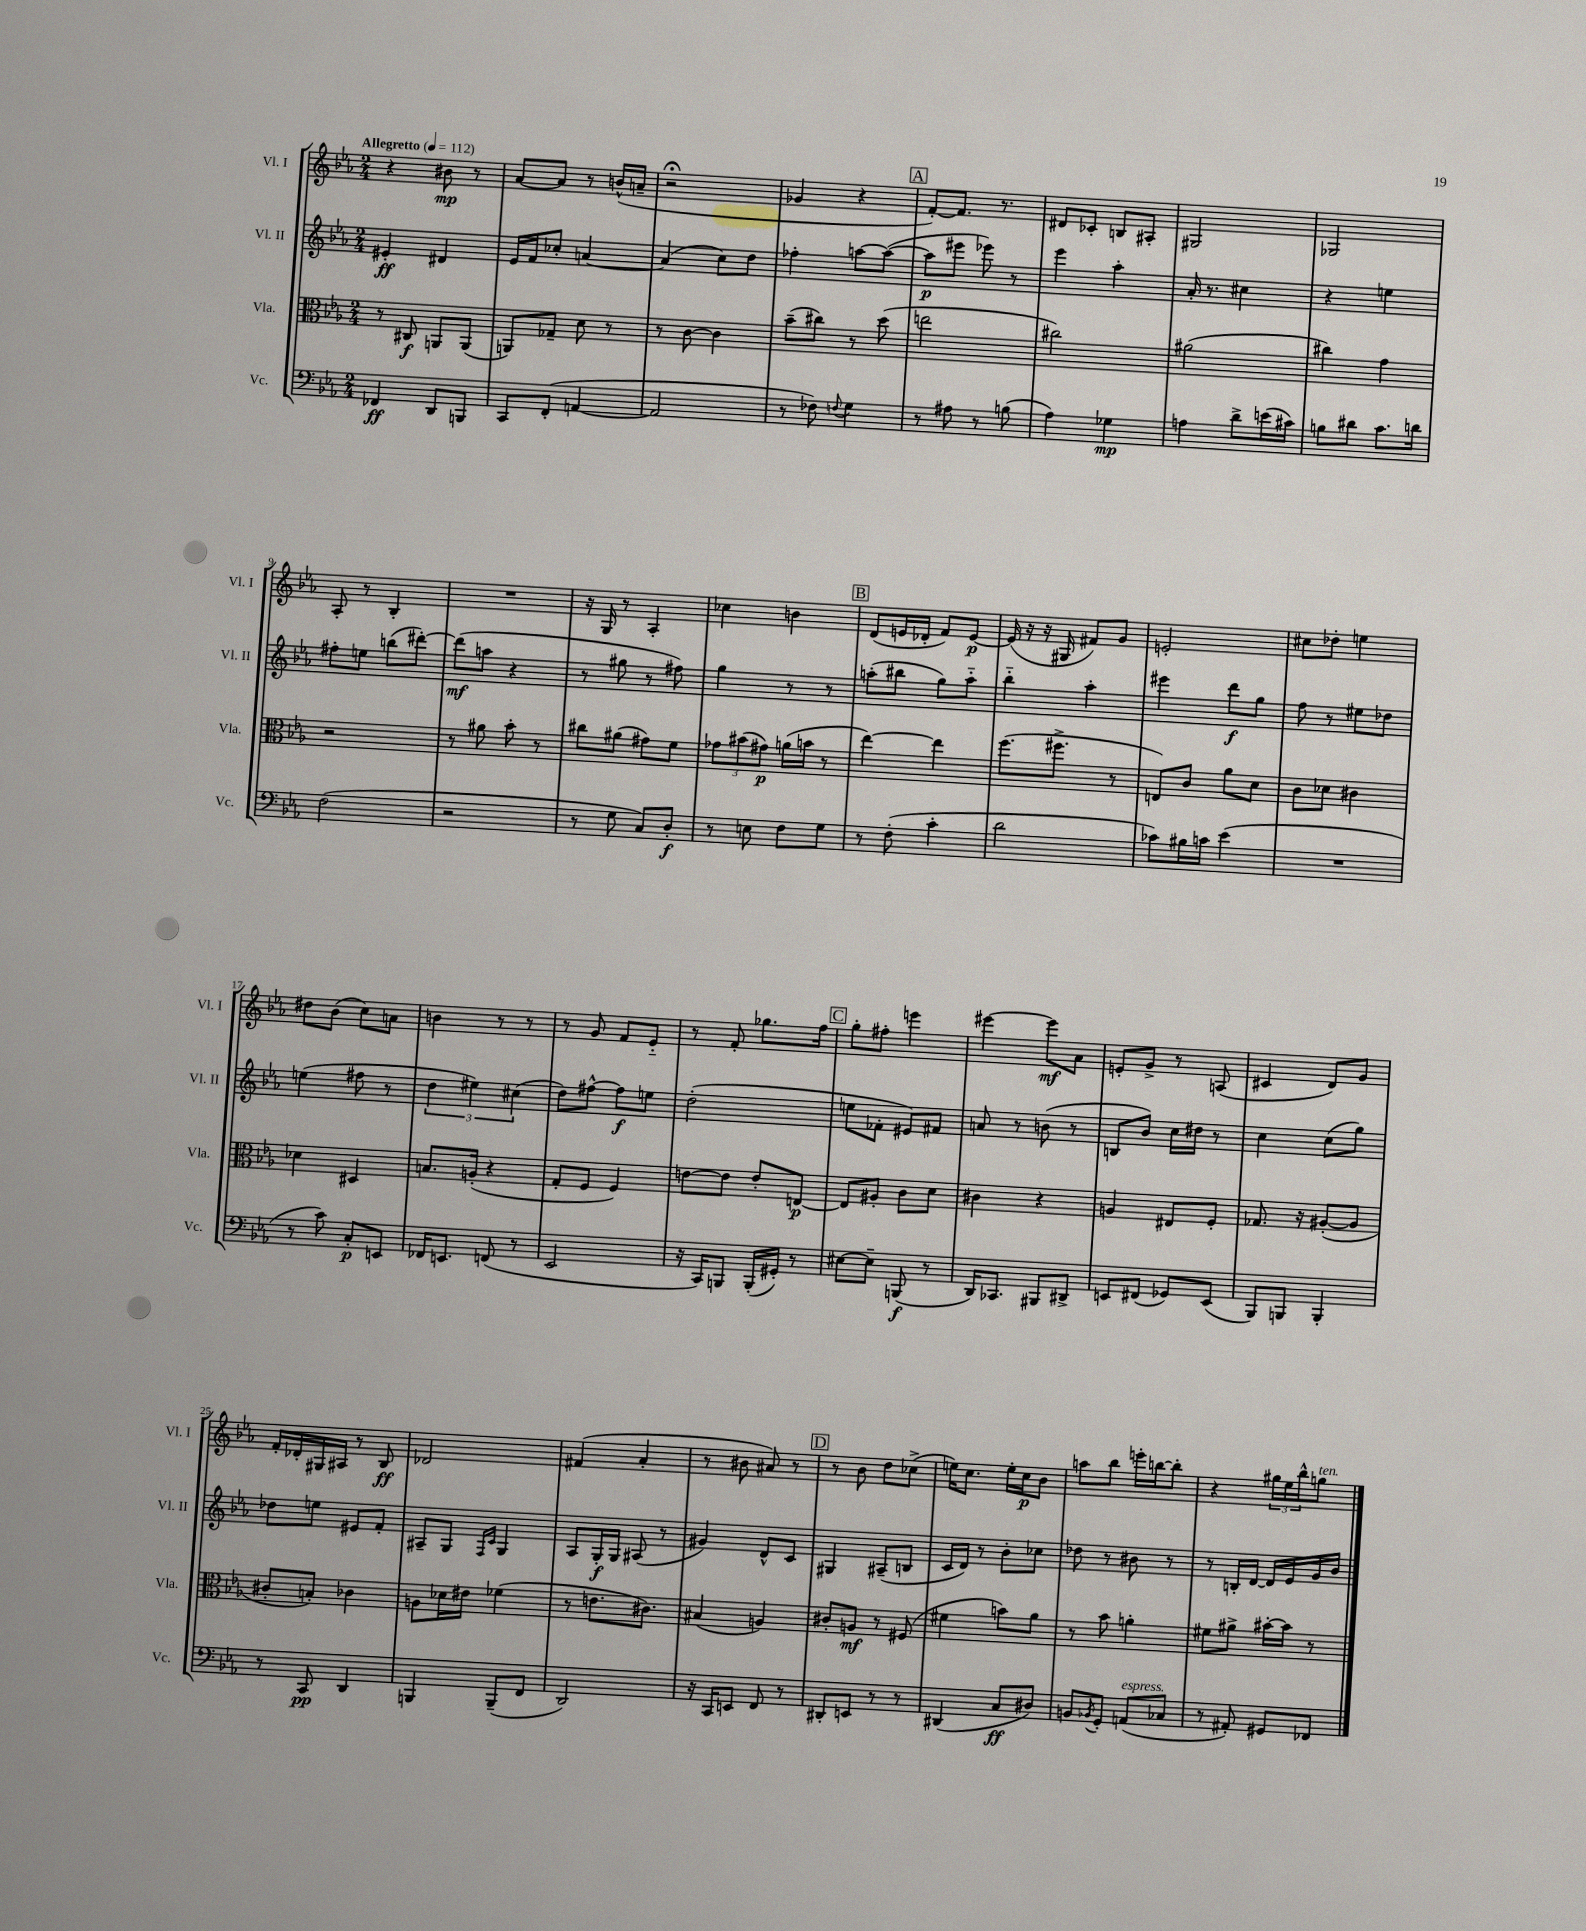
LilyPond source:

<<
\new StaffGroup <<
\new Staff = "s0" \with { instrumentName = "Vl. I" shortInstrumentName = "Vl. I" } {
    \clef treble \key ees \major \numericTimeSignature \time 2/4 \tempo "Allegretto" 4 = 112
    r4 bis'8\mp r8 |
    aes'8~ aes'8 r8 b'16-^( a'16-- |
    r2\fermata |
    ges'4 r4 |
    \mark \markup { \box "A" } f'8~-.) f'8. r8. |
    dis'8 ces'8-. b8 ais8-. |
    gis2 |
    ges2 |
    aes8-. r8 bes4-. |
    R2 |
    r16 g16 r8 aes4-. |
    ces''4 b'4 |
    \mark \markup { \box "B" } d'8( e'16 des'16-. f'8) e'8~\p |
    e'16( r16 r16 gis16 fis'8) g'8 |
    e'2-. |
    cis''8 des''8-. e''4 |
    dis''8 bes'8( c''8) a'8 |
    b'4 r8 r8 |
    r8 g'8 f'8 ees'8-_ |
    r8 f'8-. ges''8. f''16 |
    \mark \markup { \box "C" } g''8-. fis''8-. e'''4 |
    eis'''4~ eis'''8\mf aes'8 |
    e'8-. g'8-> r8 a8( |
    cis'4 d'8) g'8 |
    f'16-. des'16-. gis16 ais16 r8 bes8\ff |
    des'2 |
    fis'4( aes'4-. |
    r8 bis'8 ais'8) r8 |
    \mark \markup { \box "D" } r8 bes'8 d''8 ces''8->( |
    e''16) c''8. e''16-. c''16\p bes'8 |
    a''8 bes''8 e'''16-. b''16~ b''8-. |
    r4 \tuplet 3/2 { gis''16 ees''16 bes''16-^ } g''8^\markup { \italic "ten." } \bar "|." |
}
\new Staff = "s1" \with { instrumentName = "Vl. II" shortInstrumentName = "Vl. II" } {
    \clef treble \key ees \major \numericTimeSignature \time 2/4
    eis'4-.\ff dis'4 |
    ees'16 f'16 ces''8-. a'4~ |
    a'4( c''8) d''8 |
    fes''4-. a''8~ a''8~( |
    \mark \markup { \box "A" } a''8\p eis'''8 ees'''8) r8 |
    ees'''4 aes''4-. |
    aes'16-. r8. cis''4 |
    r4 e''4 |
    fis''8-. e''8 b''8( dis'''8~-.) |
    dis'''8\mf( a''8 r4 |
    r8 gis''8 r8 fis''8) |
    g''4 r8 r8 |
    \mark \markup { \box "B" } a''8-.( bis''8 g''8) a''8-_ |
    bes''4-_ aes''4-. |
    eis'''4 d'''8\f g''8 |
    f''8 r8 eis''8 des''8 |
    e''4( fis''8 r8 |
    \tuplet 3/2 { d''4 eis''4) cis''4( } |
    d''8) fis''8~-^ fis''8\f e''8 |
    d''2-.( |
    \mark \markup { \box "C" } e''8 fes'8-. eis'8) fis'8 |
    a'8 r8 b'8( r8 |
    b8 bes'8) c''16 dis''16 r8 |
    c''4 c''8( g''8) |
    des''8 e''8 eis'8 f'8-. |
    ais8-- g8 \grace { f16 c'16 } g4 |
    aes8 g16-.\f g16 ais8( r8 |
    gis'4) d'8-^ c'8 |
    \mark \markup { \box "D" } gis4 ais8--( b8 |
    c'16 d'16) r8 bes'8-. ces''8 |
    des''8 r8 bis'8 r8 |
    r8 b16-. d'16~ d'16 ees'16 g'16 bes'16 \bar "|." |
}
\new Staff = "s2" \with { instrumentName = "Vla." shortInstrumentName = "Vla." } {
    \clef alto \key ees \major \numericTimeSignature \time 2/4
    r8 cis8\f a,8 a,8( |
    a,8) ges8-- d'8 r8 |
    r8 c'8~ c'4 |
    bes'8--( cis''8) r8 d''8( |
    \mark \markup { \box "A" } e''2 |
    cis''2) |
    ais'2( |
    cis''4) g'4 |
    r2 |
    r8 ais'8 bes'8-. r8 |
    cis''8 ais'8( gis'8) f'8 |
    \tuplet 3/2 { ges'8 bis'8( gis'8\p) } a'16( b'16 r8 |
    \mark \markup { \box "B" } ees''4~) ees''4 |
    f''8.( fis''8.-> r8 |
    e8) c'8 aes'8 d'8 |
    c'8 des'8 cis'4 |
    des'4 dis4 |
    b8. a16-.( r4 |
    g8-. f8 f4) |
    e'8~ e'8 e'8-. e8~\p |
    \mark \markup { \box "C" } e8 ais8-. c'8 d'8 |
    cis'4 r4 |
    a4 eis8 f8-. |
    ges8. r16 ais8~-.( ais8 |
    cis'8-. b8-.) ces'4 |
    a8 des'16 eis'16 fes'4( |
    r8 e'8. cis'8.) |
    bis4( a4) |
    \mark \markup { \box "D" } cis'8-. a8\mf r8 fis8( |
    fis'4 b'8) aes'8 |
    r8 bes'8 a'4-. |
    fis'8 ais'8-> bis'16~-. bis'16 r8 \bar "|." |
}
\new Staff = "s3" \with { instrumentName = "Vc." shortInstrumentName = "Vc." } {
    \clef bass \key ees \major \numericTimeSignature \time 2/4
    fes,4\ff d,8 b,,8 |
    c,8 f,8-.( a,4~ |
    a,2 |
    r8 fes8) \appoggiatura { f8 } g4 |
    \mark \markup { \box "A" } r8 ais8 r8 b8( |
    aes4) ges4\mp |
    a4 d'8-> e'16( cis'16) |
    b8 dis'8 c'8. d'16 |
    f2( |
    r2 |
    r8 g8 c8) d8-.\f |
    r8 e8 f8 g8 |
    \mark \markup { \box "B" } r8 f8-.( c'4-. |
    d'2 |
    ces'8) bis16 c'16 ees'4( |
    R2 |
    r8 c'8) c8-.\p e,8 |
    fes,16 e,8. f,8( r8 |
    ees,2 |
    r16 c,16) b,,8 b,,16-.( gis,16-.) r8 |
    \mark \markup { \box "C" } eis8~ eis8-- b,,8\f( r8 |
    d,16) ces,8. bis,,8 dis,8-> |
    e,8 fis,8( ges,8) e,8( |
    bes,,8) b,,8 b,,4-. |
    r8 c,8\pp d,4 |
    b,,4 b,,8--( f,8 |
    d,2) |
    r16 c,16 e,8 f,8 r8 |
    \mark \markup { \box "D" } dis,8-. e,8 r8 r8 |
    dis,4( c8\ff dis8) |
    b,8 \acciaccatura { bes,8 } g,8-. a,8^\markup { \italic "espress." }( ces8 |
    r8 ais,8-.) gis,8 fes,8 \bar "|." |
}
>>
>>
